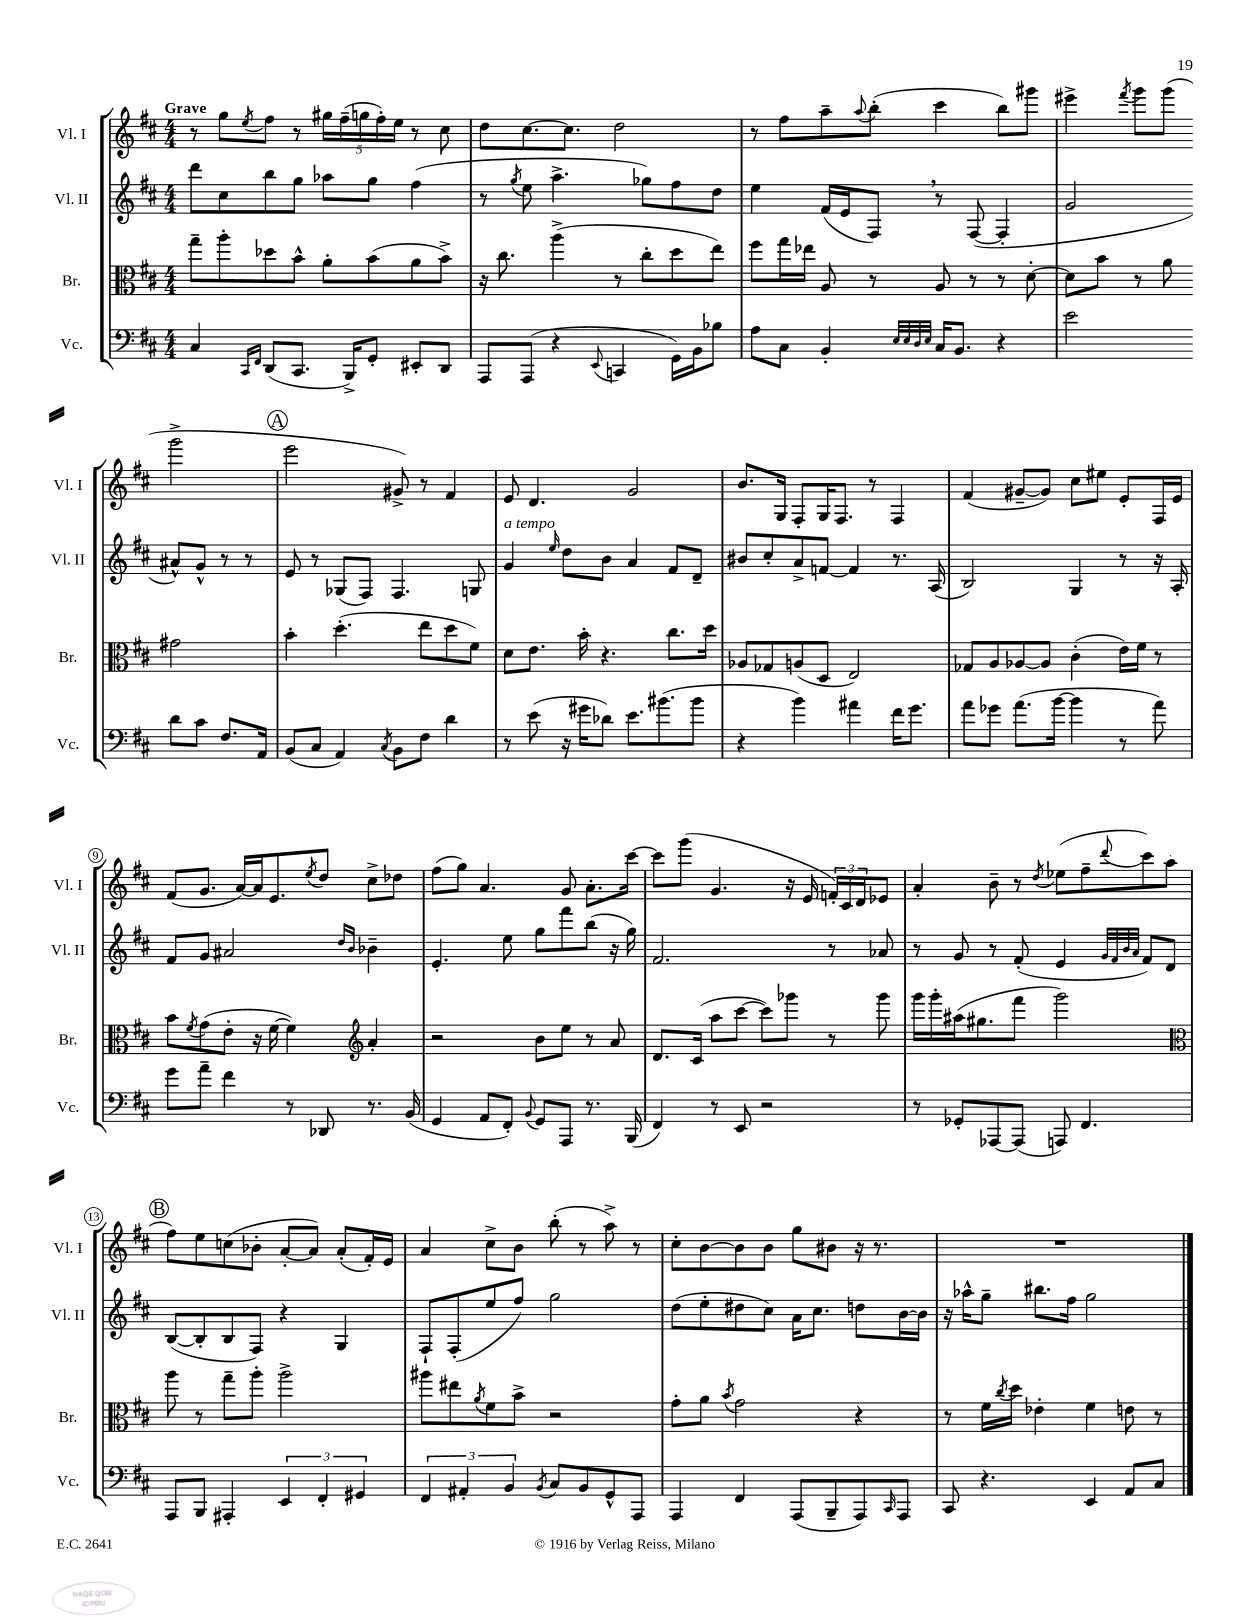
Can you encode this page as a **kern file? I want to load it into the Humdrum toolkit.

**kern	**kern	**kern	**kern
*staff4	*staff3	*staff2	*staff1
*clefF4	*clefC3	*clefG2	*clefG2
*k[f#c#]	*k[f#c#]	*k[f#c#]	*k[f#c#]
*M4/4	*M4/4	*M4/4	*M4/4
4C#	8gg~	8ddd	8r
.	8aa'	8cc#	8gg
16qqCC#	.	.	.
16qqFF#	.	.	8qee
(8DD	8dd-	8bb	8ff#
8.CC#	8b^^	8gg	8r
.	8a'	8aa-	20gg#
.	.	.	(20ff#~
16BBB^)	.	.	.
.	.	.	20gg
8GG'	(8b	8gg	.
.	.	.	20ff#')
.	.	.	20ee
8EE#'	8a	(4ff#	8r
8DD	8b^)	.	8cc#
=	=	=	=
8AAA	16r	8r	8dd
.	8.cc#	.	.
.	.	8qgg	.
(8AAA	.	8ee	[8.cc#
4r	(4aa^	4.aa^	.
.	.	.	8.cc#]
8qqEE	.	.	.
4CC	8r	.	2dd
.	8cc#'	8gg-)	.
16GG)	8dd	8ff#	.
16BB	.	.	.
8B-	8ee)	8dd	.
=	=	=	=
8A	8ff#	4ee	8r
8C#	16gg	.	8ff#
.	16ee-	.	.
4BB'	8A	(16f#	8aa~
.	.	16e	.
.	.	.	8qqaa
.	8r	8F#)	(8bb'
32qqE	.	.	.
32qqE	.	.	.
32qqD	.	.	.
32qqE	.	.	.
16C#	8A	8r	4ccc#
8.BB	.	.	.
.	8r	([8F#	.
4r	8r	4F#']	8bb)
.	[8d'	.	8ggg#
=	=	=	=
2e	8d]	2g	4eee#^
.	8b	.	.
.	.	.	8qfff#
.	8r	.	8ggg
.	8a	.	(8ggg
8d	2g#	8a#^^)	2ggg^
8c#	.	8g^^	.
8.F#	.	8r	.
.	.	8r	.
16AA	.	.	.
=	=	=	=
(8BB	4b'	8e	2eee
8C#	.	8r	.
4AA)	(4.dd'	(8G-	.
.	.	8F#)	.
8qC#	.	.	.
8BB	.	4.F#	8g#^)
8F#	8ee	.	8r
4d	8dd	.	4f#
.	8f#)	8G	.
=	=	=	=
8r	8d	4g	8e
(8e	8.e	.	4.d
.	.	16qqee	.
16r	.	8dd	.
16g#	16b'	.	.
8d-)	4.r	8b	.
8.e	.	4a	2g
(8.b#	.	.	.
.	8.cc#	8f#	.
8b#	.	8d~	.
.	16dd	.	.
=	=	=	=
4r	8A-	8b#	8.b
.	8G-	8cc#'	.
.	.	.	16G
4b)	(8A	8a^	8F#'
.	8D	[8f	16G
.	.	.	8.F#
4a#	2E)	4f]	.
.	.	.	8r
16f#	.	8.r	4F#
8.g	.	.	.
.	.	(16A	.
=	=	=	=
8a	8G-	2B)	(4f#
8g-	8A	.	.
(8.a	[8A-	.	[8g#~
.	8A-]	.	8g#])
[16b	.	.	.
4b]	(4c#'	4G	8cc#
.	.	.	8ee#
8r	16e)	8r	8e'
.	16f#	.	.
8a)	8r	16r	16F#
.	.	16A'	16e
=	=	=	=
8g	8b	8f#	(8f#
.	8qf#	.	.
8a~	(8g	8g	8.g
4f#	8e'	2a#	.
.	.	.	[16a)
.	16r	.	16a]
.	[16f#	.	8.e
8r	4f#])	.	.
.	.	.	8qee
8DD-	.	.	8dd
*	*clefG2	*	*
.	.	16qqdd	.
.	.	16qqb	.
8.r	4a'	4b-~	8cc#^
.	.	.	8dd-
(16BB	.	.	.
=	=	=	=
4GG	2r	4.e'	(8ff#
.	.	.	8gg)
8AA	.	.	4.a
8FF#')	.	8ee	.
8qqBB	.	.	.
8GG	8b	8gg	.
8AAA	8ee	8fff#	8g
8.r	8r	(8bb	8.a'
.	8a	16r	.
(16BBB	.	16gg)	[16ccc#
=	=	=	=
4FF#)	8.d	2.f#	8ccc#]
.	.	.	(8ggg
.	(16c#	.	.
8r	8aa	.	4.g
8EE	[8ccc#	.	.
2r	8ccc#])	.	.
.	8ggg-	.	16r
.	.	.	16e
.	8r	8r	24f')
.	.	.	24c#
.	.	.	24d
.	8ggg-	8a-	8e-
=	=	=	=
8r	16ggg	8r	4a'
.	16ggg'	.	.
8GG-'	(16aa#	8g	.
.	8.gg#	.	.
[8AAA-	.	8r	8b~
(8AAA-]	8fff#	(8f#'	8r
.	.	.	8qdd
8AAA)	2ggg)	4e	(8ee-
4.FF#	.	.	8ff#~
.	.	32qqg	.
.	.	32qqf#	.
.	.	32qqb	.
.	.	32qqa	8qqddd
.	.	8f#)	8ccc#)
.	.	8d	(8aa
=	=	=	=
*	*clefC3	*	*
8AAA	8aa	([8B	8ff#)
8BBB	8r	8B']	8ee
4AAA#'	8gg~	8B	(8cc
.	8aa'	8F#)	8b-'
6EE	2aa^	4r	[8a'
.	.	.	8a])
6FF#'	.	.	.
.	.	4G	(8a'
6GG#	.	.	.
.	.	.	16f#')
.	.	.	16e
=	=	=	=
6FF#	8aa#	8F#`	4a
.	8ee#	(8F#'	.
6AA#'	.	.	.
.	8qa	.	.
.	8f#	8ee	8cc#^
6BB	.	.	.
.	8b^	8ff#)	8b
8qBB	.	.	.
8C#	2r	2gg	(8bb'
8BB	.	.	8r
8GG^^	.	.	8aa^)
8AAA	.	.	8r
=	=	=	=
4AAA	8g'	(8dd	8cc#'
.	8a	8ee'	[8b
.	8qb	.	.
4FF#	2g	8dd#	8b]
.	.	8cc#)	8b
(8AAA	.	16a	8gg
.	.	8.cc#	.
8BBB~	.	.	8b#
8AAA)	4r	8dd	16r
.	.	.	8.r
16qqCC#	.	.	.
8AAA	.	[16b	.
.	.	16b]	.
=	=	=	=
8CC#	8r	16r	1r
.	.	16aa-^^	.
4.r	16f#	8gg~	.
.	8qcc#	.	.
.	16dd	.	.
.	4e-'	8.bb#	.
.	.	16ff#	.
4EE	4f#	2gg	.
8AA	8e	.	.
8C#	8r	.	.
==	==	==	==
*-	*-	*-	*-
